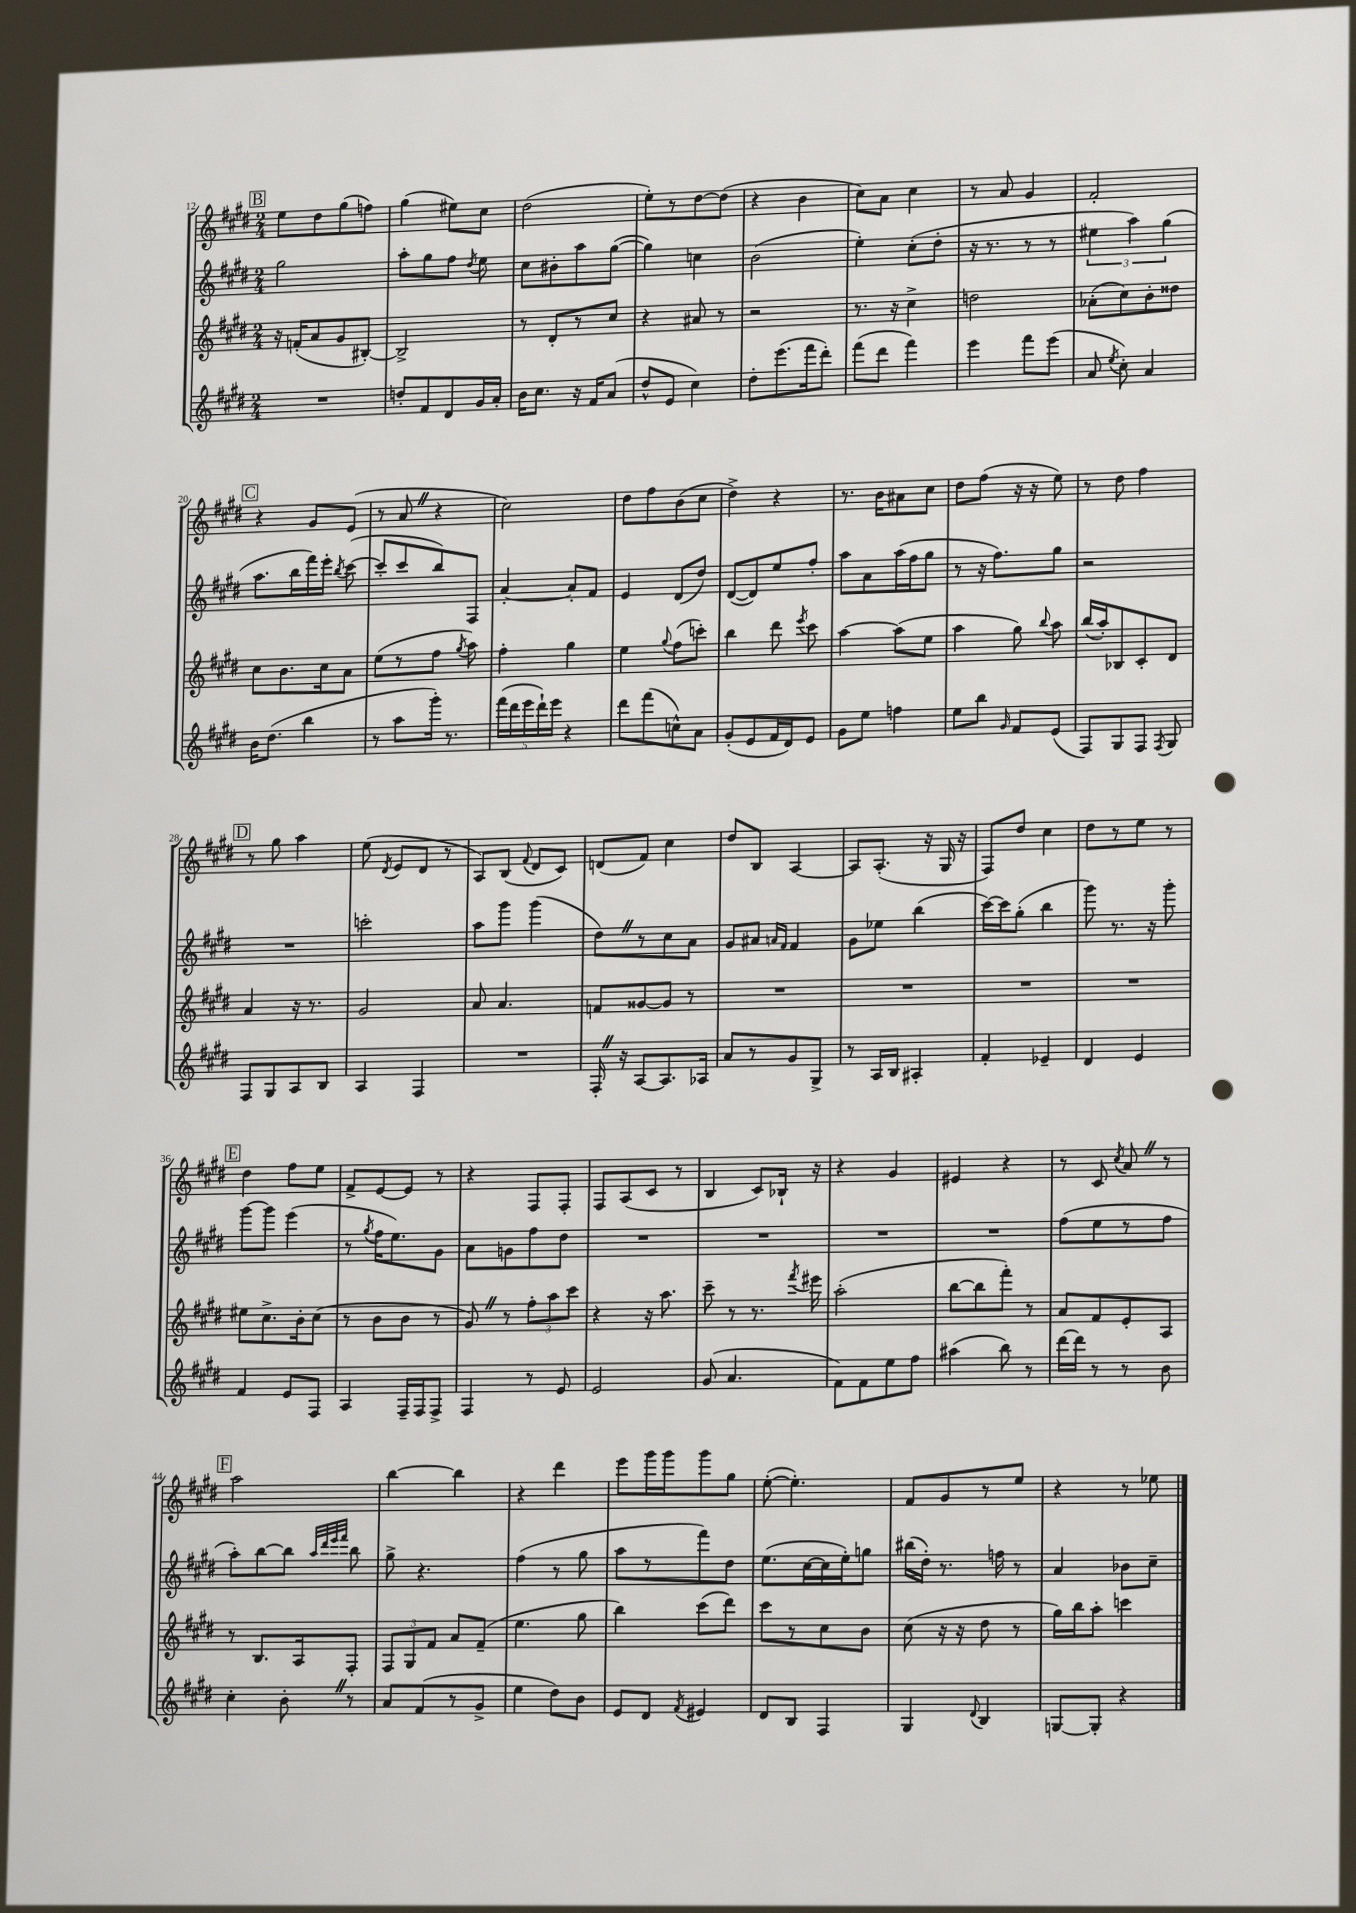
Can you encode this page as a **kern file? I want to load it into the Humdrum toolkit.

**kern	**kern	**kern	**kern
*staff4	*staff3	*staff2	*staff1
*clefG2	*clefG2	*clefG2	*clefG2
*k[f#c#g#d#]	*k[f#c#g#d#]	*k[f#c#g#d#]	*k[f#c#g#d#]
*M2/4	*M2/4	*M2/4	*M2/4
2r	16r	2gg#	8ee
.	(16f'	.	.
.	8a	.	8dd#
.	8g#	.	(8gg#
.	[8B#')	.	8ff)
=	=	=	=
8dd'	2B#^]	8aa'	(4gg#
8f#	.	8gg#	.
8d#	.	8ff#	8ee#)
.	.	8qdd#	.
16g#	.	8ee	8cc#
16a'	.	.	.
=	=	=	=
16b	8r	8cc#	(2dd#
8.cc#	.	.	.
.	8d#'	8b#'	.
16r	8r	8aa	.
16f#	.	.	.
(8a	8cc#	([8gg#	.
=	=	=	=
8dd#^^	4r	4gg#])	8ee')
8e	.	.	8r
4cc#)	8a#	4cc	[8dd#
.	8r	.	(8dd#]
=	=	=	=
8dd#'	2r	(2b	4r
(8.eee	.	.	.
.	.	.	4b
16fff#	.	.	.
8ddd#')	.	.	.
=	=	=	=
(8fff#	8.r	4ee')	8cc#)
8ddd#	.	.	8a
.	16r	.	.
4fff#)	4cc#^	(8cc#'	4cc#
.	.	8dd#'	.
=	=	=	=
4eee	2dd	16r	8r
.	.	8.r	.
.	.	.	8a
8fff#	.	8r	4g#
(8eee	.	8r	.
=	=	=	=
8a	(8a-'	6ee#	2f#'
8qee	.	.	.
8cc#')	8cc#)	.	.
.	.	6aa)	.
4a	8b'	.	.
.	.	(6gg#	.
.	8dd##	.	.
=	=	=	=
16b	8cc#	8.aa	4r
(8.dd#	.	.	.
.	8.b	.	.
.	.	16bb	.
4bb	.	16fff#)	8g#
.	16cc#	16eee'	.
.	.	8qbb	.
.	8a	([8ccc#	(8e
=	=	=	=
8r	(8ee	8ccc#']	8r
8aa	8r	8ccc#	8a
16ggg#')	8ff#	8bb)	4r
8.r	.	.	.
.	8qgg#	.	.
.	8aa)	8F#	.
=	=	=	=
(20fff#	4ff#'	[4a'	2cc#)
20ddd#	.	.	.
20eee	.	.	.
20ddd#`)	.	.	.
20eee	.	.	.
4r	4gg#	8a']	.
.	.	8f#	.
=	=	=	=
8ddd#	4ee	4e	8dd#
(8fff#	.	.	8ff#
.	8qqgg#	.	.
8cc^^)	(8ff#	(8d#	(8b
8a	8ccc')	8dd#)	8cc#
=	=	=	=
(8g#'	4bb	([8d#	4dd#^)
8e	.	8d#])	.
16f#	8ddd#	8ee	4r
16d#)	.	.	.
.	8qeee	.	.
8e	8ccc#	8ff#'	.
=	=	=	=
8g#	[4aa	8aa	8.r
8ee	.	8a	.
.	.	.	16b
4ff	(8aa]	(16aa	8a#
.	.	16ff#	.
.	8ee	8gg#	8cc#
=	=	=	=
8ee	4aa	8r	8dd#
8bb	.	16r	(8ff#
.	.	8.ff#)	.
16qqg#	.	.	.
8f#	8gg#)	.	16r
.	.	.	16r
.	8qqbb	.	.
(8e	8aa	8gg#	8ee)
=	=	=	=
8F#)	(16bb	2r	8r
.	16aa')	.	.
8G#	8B-	.	8dd#
8F#	8c#'	.	4ff#
8qF#	.	.	.
8G#	8d#	.	.
=	=	=	=
8F#	4a	2r	8r
8G#	.	.	8gg#
8A	16r	.	4aa
.	8.r	.	.
8B	.	.	.
=	=	=	=
4A	2g#	2ccc'	(8ee
.	.	.	8qd#
.	.	.	8e
4F#	.	.	8d#
.	.	.	8r
=	=	=	=
2r	8a	8aa	8A)
.	4.a	8ggg#	(8B
.	.	.	8qqf#
.	.	(4ggg#	8d#
.	.	.	8c#)
=	=	=	=
16F#'	8f	8dd#)	(8d
16r	.	.	.
[8A	[8g##	8r	8f#)
8.A]	8g##]	8cc#	4cc#
.	8r	8a	.
16A-	.	.	.
=	=	=	=
8a	2r	8g#	8dd#
8r	.	8a#	8B
.	.	16qqa	.
.	.	16qqf#	.
8g#	.	4f#	[4A
8G#^	.	.	.
=	=	=	=
8r	2r	8g#	8A]
16A	.	8ee-	(8.A'
16B	.	.	.
4A#'	.	(4bb	.
.	.	.	16r
.	.	.	16G#
.	.	.	16r
=	=	=	=
4f#'	2r	[16ccc#)	8F#)
.	.	16ccc#]	.
.	.	(8gg#'	8dd#
4e-~	.	4bb	4cc#
=	=	=	=
4d#	2r	8ggg#)	8dd#
.	.	8.r	8r
4e	.	.	8ee
.	.	16r	.
.	.	8ggg#'	8r
=	=	=	=
4f#	8ee#	[8ggg#	4dd#
.	8.cc#^	8ggg#]	.
8e	.	(4eee	8ff#
.	16b'	.	.
8F#	(8cc#	.	8ee
=	=	=	=
4A	8r	8r	8f#^
.	.	8qgg#	.
.	8b	16ff#	[8e
.	.	8.ee)	.
16F#~	8b	.	8e]
16F#	.	.	.
8F#^	8r	8g#	8r
=	=	=	=
4F#	8g#)	8a	4r
.	8r	8g	.
8r	12ff#'	8ff#	8F#
.	12aa	.	.
8e	.	8dd#	8F#'
.	12ccc#	.	.
=	=	=	=
2e	4r	2r	8F#
.	.	.	(8A
.	16r	.	8c#
.	8.aa	.	.
.	.	.	8r
=	=	=	=
(8g#	8ccc#~	2r	4B
4.a	8r	.	.
.	8.r	.	8c#)
.	.	.	16B-`
.	8qfff#	.	.
.	16eee#	.	16r
=	=	=	=
8f#)	(2aa'	2r	4r
8f#	.	.	.
8ee	.	.	4g#
8ff#	.	.	.
=	=	=	=
(4aa#	[8bb	2r	4e#
.	8bb]	.	.
8bb)	8fff#')	.	4r
8r	8r	.	.
=	=	=	=
[16ddd#	8a	(8ff#	8r
16ddd#]	.	.	.
8r	8f#	8ee	8c#
.	.	.	8qcc#
8r	8e'	8r	8a
8b	8A	8ff#	8r
=	=	=	=
4cc#'	8r	8aa')	2aa
.	8.B	[8bb	.
8b'	.	8bb]	.
.	16A	.	.
.	.	32qqaa	.
.	.	32qqddd#	.
.	.	32qqeee	.
.	.	32qqfff#	.
8r	8F#'	8bb	.
=	=	=	=
8a	12F#	8gg#^	[4bb
.	12G#	.	.
(8f#	.	4.r	.
.	12f#	.	.
8r	8a	.	4bb]
8g#^	(8f#~	.	.
=	=	=	=
4ee	4.ee	(4ff#	4r
8dd#)	.	8r	4ddd#
8b	8gg#	8gg#	.
=	=	=	=
8e	4bb)	8aa	8eee
8d#	.	8r	16ggg#
.	.	.	16ggg#
8qf#	.	.	.
4e#	(8ccc#	8fff#)	8ggg#
.	8ddd#)	8dd#	8gg#
=	=	=	=
8d#	8ccc#	(8.ee	([8ee'
8B	8r	.	4.ee'])
.	.	[16cc#	.
4F#	8cc#	16cc#]	.
.	.	16ee')	.
.	8b	8gg	.
=	=	=	=
4G#	(8cc#	(16bb#	8f#
.	.	16dd#')	.
.	16r	8.r	8g#
.	16r	.	.
8qqd#	.	.	.
4B	8dd#	.	8r
.	.	16ff	.
.	8r	8r	8ee
=	=	=	=
[8G	16gg#)	4a	4r
.	16bb	.	.
8G']	8aa'	.	.
4r	4ccc	8b-	8r
.	.	8cc#~	8ee-
==	==	==	==
*-	*-	*-	*-
